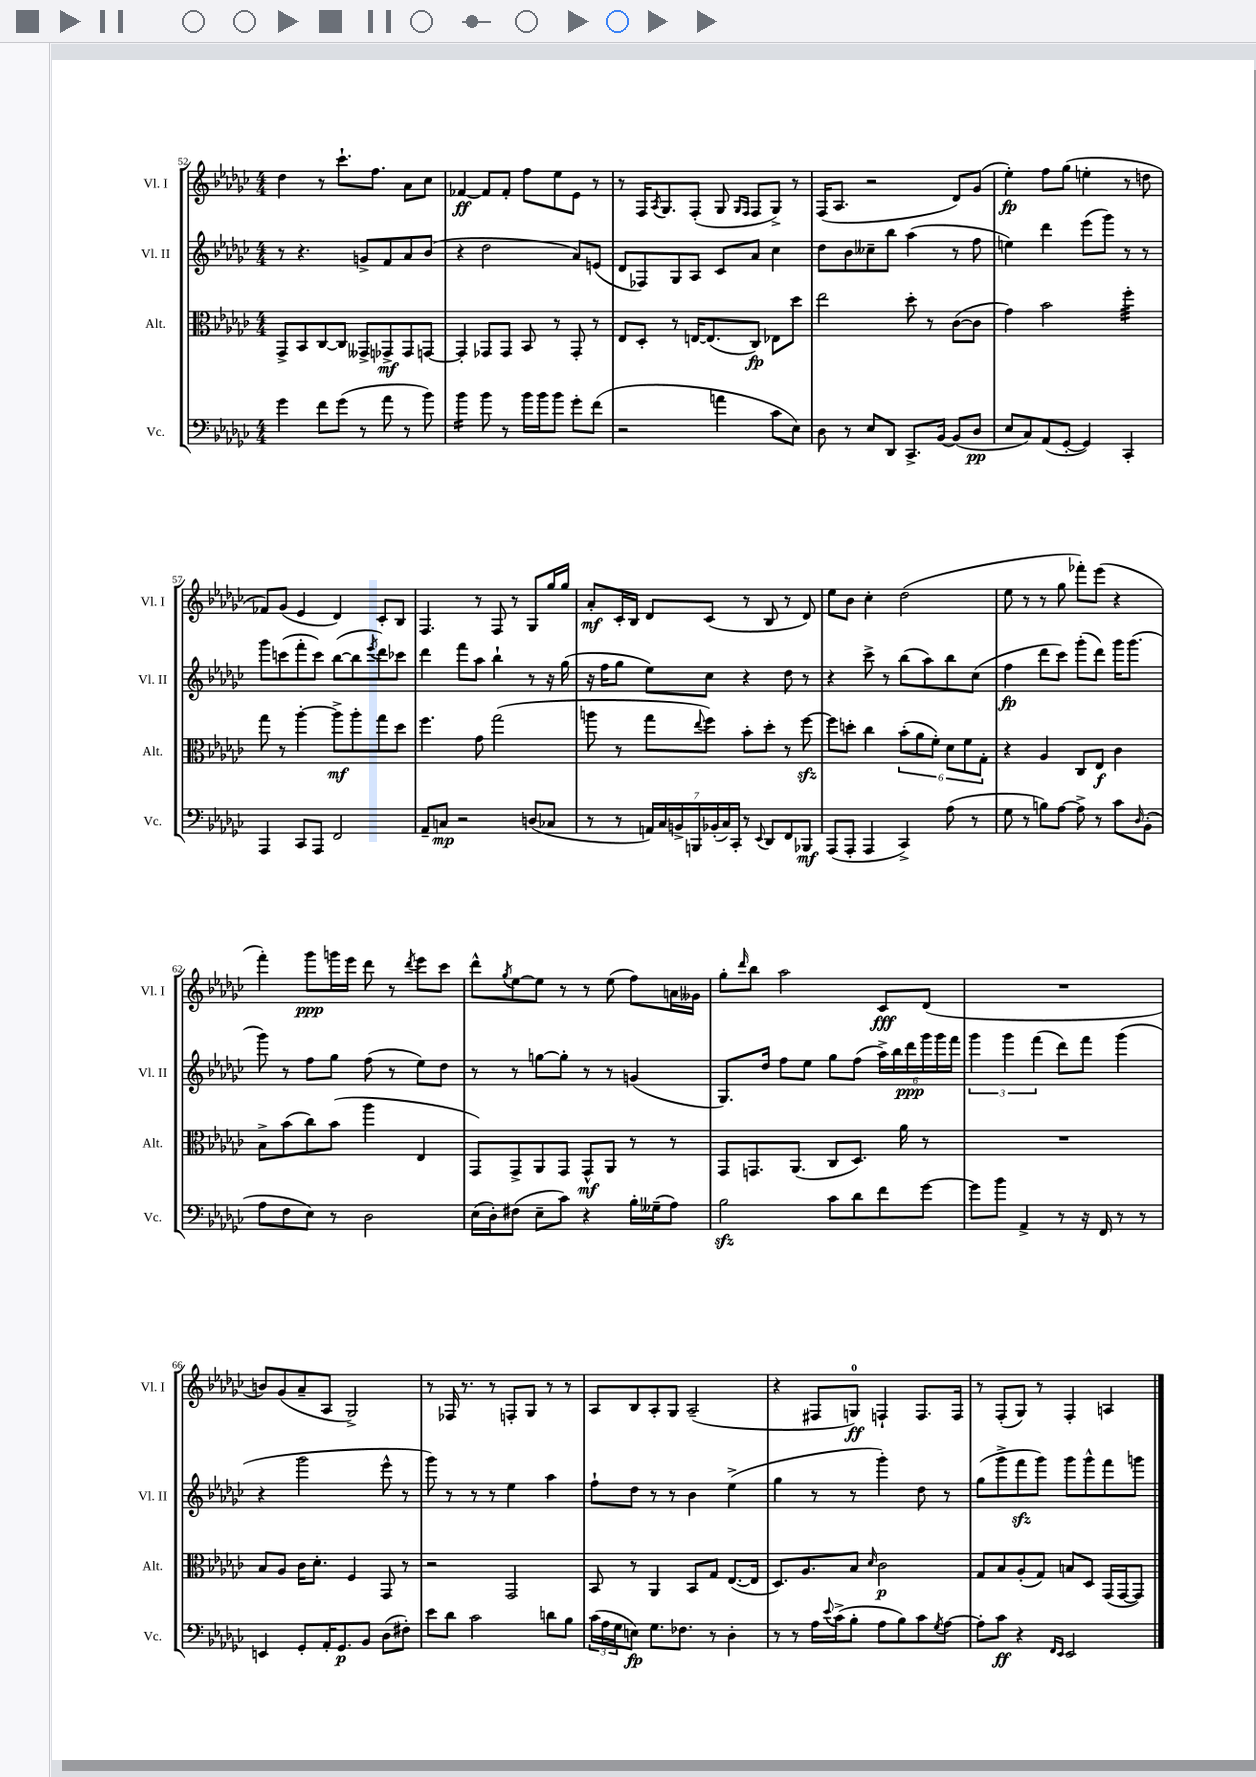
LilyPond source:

<<
\new StaffGroup <<
\new Staff = "s0" \with { instrumentName = "Vl. I" shortInstrumentName = "Vl. I" } {
    \clef treble \key ges \major \numericTimeSignature \time 4/4
    des''4 r8 ces'''8.-! f''8. aes'8 ces''8 |
    fes'4~\ff fes'8 fes'8-. f''8 ees''8 ees'8 r8 |
    r8 f16 \acciaccatura { aes8 } ges8. f8-.( ges8 \grace { ges16 f16 } f8 ges8->) r8 |
    f16( aes8. r2 des'8) ges'8( |
    ees''4-.\fp) f''8 ges''8( e''4-. r8 d''8 |
    fes'8) ges'8( ees'4 des'4) ces'8-. bes8 |
    f4. r8 f8 r8 ges8 ges''16 ges''16 |
    aes'8-.\mf ces'16-. bes16 des'8 ces'8( r8 bes8 r8 des'8) |
    ees''8 bes'8 ces''4-. des''2( |
    ees''8 r8 r8 ges''8 fes'''8-.) ees'''8( r4 |
    f'''4-.) ges'''8\ppp g'''16 ees'''16 des'''8 r8 \acciaccatura { des'''8 } ees'''8 ces'''8 |
    des'''8-^ \acciaccatura { ges''8 } ees''8~ ees''8 r8 r8 ees''8( f''8) a'16 geses'16 |
    ges''8-. \grace { des'''16 } bes''8 aes''2 ces'8\fff des'8( |
    R1 |
    b'8) ges'8( aes'8-- aes8 ges2->) |
    r8 fes16 r8. r8 f8-. ges8 r8 r8 |
    aes8 bes8 aes8-. ges8 aes2--( |
    r4 fis8 g8-0\ff) f4-! f8. f16 |
    r8 f8-.( ges8) r8 f4-. a4 \bar "|." |
}
\new Staff = "s1" \with { instrumentName = "Vl. II" shortInstrumentName = "Vl. II" } {
    \clef treble \key ges \major \numericTimeSignature \time 4/4
    r8 r4. g'8-> f'8 aes'8 bes'8( |
    r4 des''2 aes'8) e'8( |
    des'8 fes8) ges8 aes8 ces'8 aes'8 ces''4 |
    des''8 bes'8 ceses''8-- bes''8 aes''4( r8 f''8 |
    e''4) des'''4 ees'''8( ges'''8) r8 r8 |
    ges'''8 c'''8( f'''8-. c'''8) bes''8~( bes''8 \acciaccatura { ees'''8 } des'''8) ces'''8 |
    des'''4 f'''8 aes''8 bes''4-! r8 r16 ges''16( |
    r16 f''16 ges''8 ees''8) ces''8 r4 des''8 r8 |
    r4 ces'''8-> r8 bes''8( aes''8) bes''8 ces''8( |
    f''4\fp des'''8 ces'''8) ges'''8-.( des'''8) ges'''16 ges'''8.( |
    ges'''8) r8 f''8 ges''8 f''8( r8 ees''8) des''8 |
    r8 r8 g''8~ g''8-. r8 r8 g'4( |
    ges8.) des''16 f''8 ees''8 ges''8 f''8( \tuplet 6/4 { aes''16->) bes''16 des'''16\ppp ges'''16 ges'''16 f'''16 } |
    \tuplet 3/2 { ges'''4 ges'''4 f'''4( } des'''8) f'''8 ges'''4( |
    r4 ges'''2 ees'''8-^ r8 |
    ges'''8) r8 r8 r8 ees''4 aes''4 |
    f''8-! des''8 r8 r8 bes'4 ees''4->( |
    ges''4 r8 r8 ges'''4-.) des''8 r8 |
    ges''8( ges'''8-> f'''8\sfz ges'''8) ges'''8 ges'''8-^ f'''8 g'''8 \bar "|." |
}
\new Staff = "s2" \with { instrumentName = "Alt." shortInstrumentName = "Alt." } {
    \clef alto \key ges \major \numericTimeSignature \time 4/4
    ges,8-> bes,8 ces8~ ces8 geses,8-> ges,8->\mf ges,8 g,8~ |
    g,4-. ges,8 ges,8 bes,8 r8 ges,8-. r8 |
    ees8 des8-. r8 e16~ e8.( ces8\fp) ees8 des''8 |
    ees''2 des''8-. r8 ces'8~( ces'8 |
    ges'4) bes'2 f''4:32-. |
    ges''8 r8 aes''4~-. aes''8->\mf aes''8-. ges''8 des''8 |
    f''4. ges'8 ges''2( |
    a''8 r8 ges''8 \appoggiatura { ees''8 } f''8) bes'8-. des''8-. r8 f''8~\sfz |
    f''8 d''8-. ces''4 \tuplet 6/4 { bes'8-.( aes'8 f'8-.) des'8 f'8 ges8-. } |
    r4 aes4 ces8 ees8\f ces'4 |
    bes8-> bes'8( ces''8) bes'8( aes''4 ees4 |
    ges,8) ges,8-> aes,8 ges,8 ges,8-^\mf aes,8 r8 r8 |
    ges,8 g,8. aes,8.( ces8 des8.) aes'16 r8 |
    R1 |
    bes8 aes8 ces'16 des'8.-. f4 ges,8 r8 |
    r2 ges,2 |
    bes,8 r8 aes,4 bes,8 ges8 ees8.~( ees16 |
    des8.) aes8. bes8 \grace { des'16 } ces'2\p |
    ges8 bes8 aes8-.( ges8) b8 des8 ges,16( ges,16~ ges,8) \bar "|." |
}
\new Staff = "s3" \with { instrumentName = "Vc." shortInstrumentName = "Vc." } {
    \clef bass \key ges \major \numericTimeSignature \time 4/4
    ges'4 f'8 ges'8( r8 aes'8 r8 bes'8) |
    bes'4:16 bes'8 r8 bes'16 bes'16 bes'8 ges'8-. f'8( |
    r2 a'4 ces'8 ees8) |
    des8 r8 ees8 des,8 ces,8.-> bes,16~ bes,8( des8\pp |
    ees8 ces8) aes,8( ges,8~-. ges,4) ces,4-. |
    aes,,4 ces,8 aes,,8 f,2 |
    aes,8-- c8\mp r2 d8( ces8 |
    r8 r8 \tuplet 7/4 { a,16) ces16 b,16-> b,,16 bes,16-.( ces16) ces,16-. } r8 \appoggiatura { ees,8 } des,8 f,8 bes,,8\mf |
    aes,,8( aes,,8-. aes,,4 ces,4->) aes8( r8 |
    ges8 r8 b8) aes8~ aes8-> r8 ces'8 \grace { des16 } bes,8-.( |
    aes8 f8 ees8) r8 des2 |
    ees16( des16-.) fis8( ees8-- ces'8) r4 bes16-. geses16--( aes8) |
    bes2\sfz ces'8 des'8 f'8 ges'8~ |
    ges'8 bes'8 aes,4-> r8 r16 f,16 r8 r8 |
    e,4 ges,8-. aes,16-. ges,8.\p bes,8 des8( fis8-.) |
    ees'8 des'8 ces'2 d'8 bes8 |
    \tuplet 3/2 { ces'16( aes16 ges16 } e8\fp) ges8. fes8. r8 des4-. |
    r8 r8 aes16 \appoggiatura { ees'8 } ces'16->( bes8-. aes8 bes8) ces'8 \acciaccatura { ges8 } aes8~ |
    aes8-. ces'8\ff r4 \grace { f,16 ees,16 } ees,2 \bar "|." |
}
>>
>>
\layout { \context { \Score currentBarNumber = #52 } }
